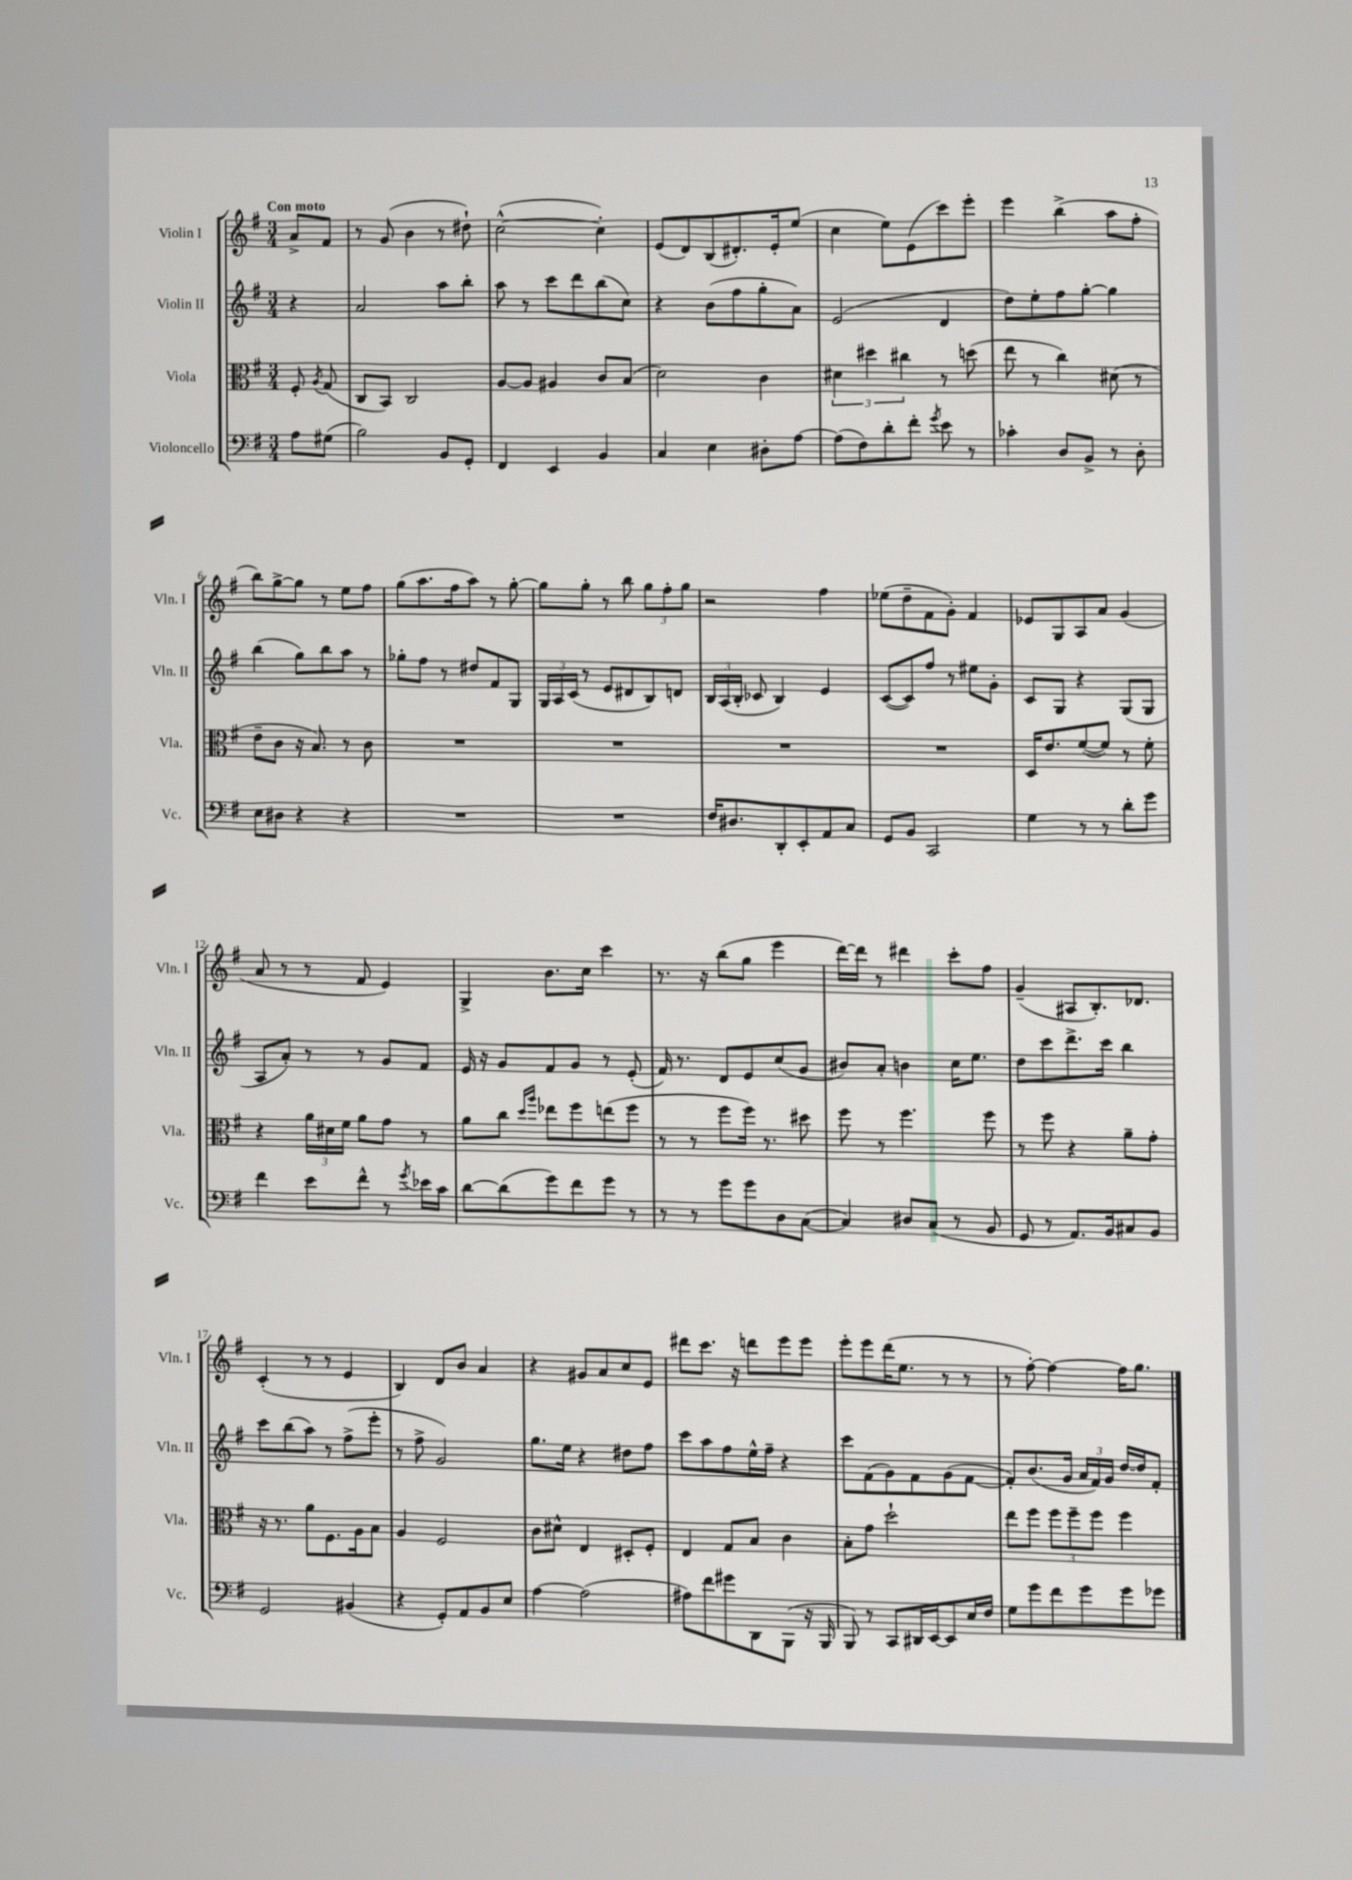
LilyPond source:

<<
\new StaffGroup <<
\new Staff = "s0" \with { instrumentName = "Violin I" shortInstrumentName = "Vln. I" } {
    \clef treble \key g \major \numericTimeSignature \time 3/4 \partial 4 \tempo "Con moto"
    \autoBeamOff a'8[-> fis'8] |
    r8 g'8( b'4 r8 dis''8-!) |
    c''2~-^( c''4-.) |
    e'8[( d'8) b8( dis'8.-.) e'16-. e''8]( |
    c''4 e''8[) e'8( c'''8) e'''8]-. |
    e'''4 b''4->( a''8[ fis''8]-. |
    b''8[) g''8~-> g''8] r8 e''8[ fis''8] |
    g''8[( a''8. fis''16 a''8]) r8 g''8~-. |
    g''8[ g''8]-. r8 b''8 \tuplet 3/2 { g''8[ fis''8-. g''8] } |
    r2 fis''4 |
    ees''8[( d''8-- fis'8 g'8]-.) fis'4 |
    ees'8[ g8 a8 a'8] g'4( |
    a'8 r8 r8 fis'8 e'4) |
    g4-> b'8.[ c''16] c'''4 |
    r8. r16 b''8[( g''8] e'''4 |
    d'''16[~) d'''16] r8 dis'''4 c'''8[-. fis''8] |
    g'4--( ais8[ b8.-.) des'8.] |
    c'4-.( r8 r8 e'4 |
    b4) d'8[ b'8] a'4 |
    r4 gis'8[ a'8 c''8 e'8] |
    dis'''8[ c'''8.] r16 d'''8[ e'''8 e'''8] |
    e'''8[-. e'''8 d'''16( e''8.] r8 r8 |
    r8 fis''8~-.) fis''4~ fis''16[ g''8.] \bar "|." |
}
\new Staff = "s1" \with { instrumentName = "Violin II" shortInstrumentName = "Vln. II" } {
    \clef treble \key g \major \numericTimeSignature \time 3/4 \partial 4
    \autoBeamOff r4 |
    a'2 a''8[ b''8]-. |
    a''8 r8 c'''8[ d'''8 b''8( c''8]) |
    r4 b'8[( fis''8 g''8-. a'8]) |
    e'2( d'4 |
    d''8[) e''8-. fis''8 g''8]~-. g''4 |
    b''4( g''8[) b''8 a''8] r8 |
    ges''8[-. fis''8] r8 dis''8[ fis'8 g8] |
    \tuplet 3/2 { g16[ a16 c'16]( } r8 e'8[ dis'8 b8) d'8] |
    \tuplet 3/2 { b16[ a16( b16]-. } ces'8 b4) e'4 |
    c'8[~( c'8) fis''8] r8 eis''8[ g'8]-. |
    c'8[ g8] r4 g8[( g8] |
    a8[ a'8]-.) r8 r8 g'8[ fis'8] |
    e'16 r16 g'8[ fis'8 g'8] r8 e'8-.( |
    fis'16) r8. d'8[ e'8 c''8( g'8] |
    bis'8[) a'8]-. b'4 c''16[ e''8.] |
    d''8[ c'''8 d'''8.-> c'''16] b''4 |
    c'''8[ b''8( a''8]) r8 fis''8[->( e'''8]-. |
    r8 fis''8-> g'2) |
    g''8.[ e''16] r4 dis''8[ fis''8] |
    c'''8[ a''8 fis''8 e''16-^ fis''16]-- r4 |
    c'''8[ fis'8( g'8) fis'8 g'8( fis'8]~ |
    fis'8[-.) b'8.( g'16] \tuplet 3/2 { a'16[ fis'16) g'16] } d''16[~ d''16 fis'8]-. \bar "|." |
}
\new Staff = "s2" \with { instrumentName = "Viola" shortInstrumentName = "Vla." } {
    \clef alto \key g \major \numericTimeSignature \time 3/4 \partial 4
    \autoBeamOff fis8-. \acciaccatura { a8 } g8( |
    c8[ b,8]) c2 |
    a8[~ a8] ais4 c'8[ b8]( |
    d'2) c'4 |
    \tuplet 3/2 { dis'4 dis''4 cis''4 } r8 d''8( |
    e''8 r8 c''4) dis'8( r8 |
    e'8[-- c'8] r16 b8.) r8 c'8 |
    R2. |
    R2. |
    R2. |
    R2. |
    d16[ e'8. fis'8~( fis'8]) r8 fis'8-. |
    r4 \tuplet 3/2 { a'16[ dis'16 fis'16] } a'8[ g'8] r8 |
    a'8[ c''8] \grace { d''16[ a''16] } ees''8[ fis''8 e''8( fis''8] |
    r8 r8 fis''8[ fis''16]) r8. dis''8 |
    fis''8 r8 fis''4. fis''8 |
    r8 fis''8 r4 a'8[-- g'8]-. |
    r16 r8. a'8[ fis8. a16 b8] |
    a4 fis2 |
    c'8[ dis'8]-^ e4 dis8[-. fis8]-. |
    e4 g8[ b8] c'4 |
    b8[-. g'8] d''2-! |
    e''8[ fis''8] \tuplet 3/2 { fis''8[ fis''8-- fis''8] } fis''4 \bar "|." |
}
\new Staff = "s3" \with { instrumentName = "Violoncello" shortInstrumentName = "Vc." } {
    \clef bass \key g \major \numericTimeSignature \time 3/4 \partial 4
    \autoBeamOff a8[ gis8]( |
    b2) b,8[ g,8]-. |
    fis,4 e,4 b,4 |
    c4 e4 dis8[-. a8]~ |
    a8[( fis8) d'8-. fis'8]-. \acciaccatura { g'8 } e'8 r8 |
    ces'4-. d8[ b,8]-> r8 d8-. |
    e8[ dis8] r4 r4 |
    R2. |
    R2. |
    fis16[ dis8. d,8-. e,8-. a,8 c8] |
    g,8[ b,8] c,2 |
    g4 r8 r8 d'8[-. g'8] |
    fis'4 e'8[ fis'8]-^ r8 \acciaccatura { g'8 } ees'16[ c'16] |
    d'8[~ d'8( g'8) fis'8 g'8] r8 |
    r8 r8 g'8[ g'8 d8 c8]~( |
    c4) dis8[ c8]( r8 b,8 |
    g,8 r8 a,8.[) b,16 cis8 b,8] |
    g,2 bis,4( |
    r4 g,8[-.) a,8 b,8 e8] |
    a4~ a2( |
    ais8[) fis'8 gis'8 d,8 b,,8]( r16 b,,16 |
    b,,8) r8 c,8[ dis,16 e,16~ e,8 e16 fis16] |
    g8[ g'8 fis'8 g'8 g'8 ges'8] \bar "|." |
}
>>
>>
